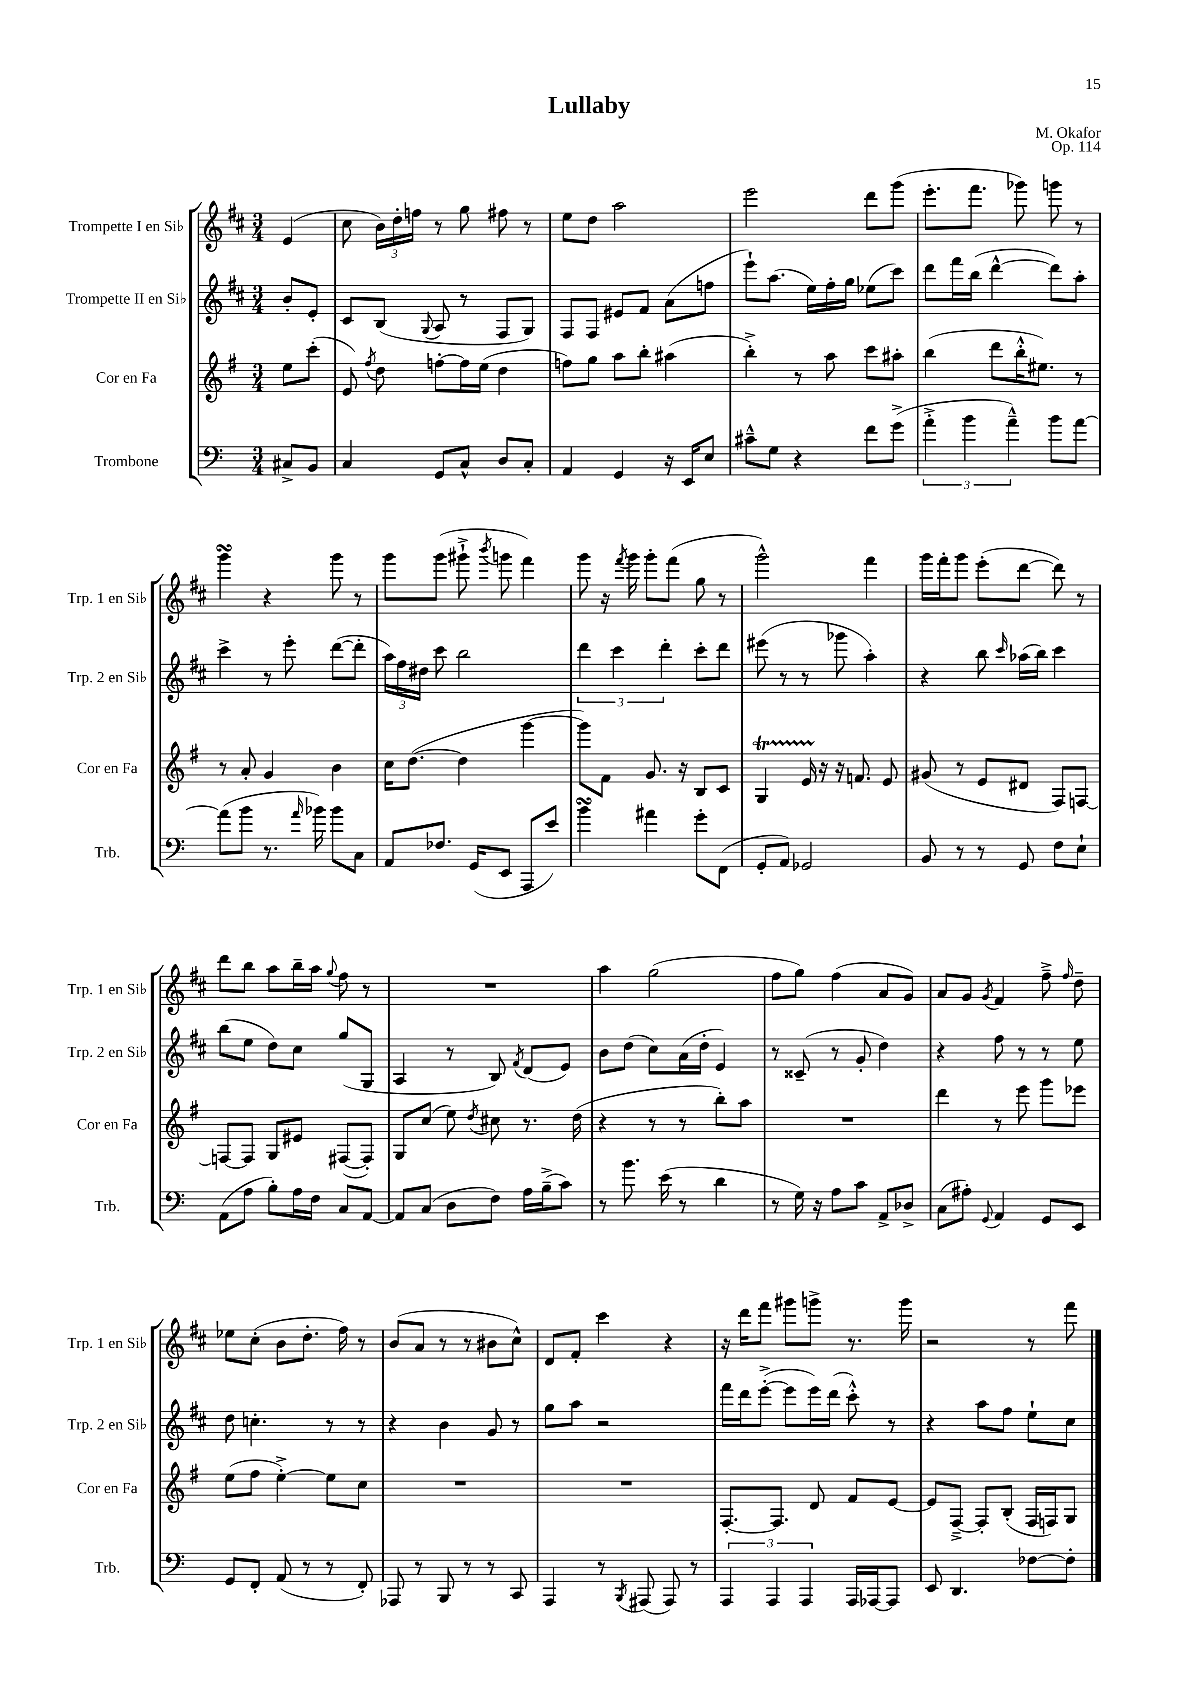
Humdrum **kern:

**kern	**kern	**kern	**kern
*part4	*part3	*part2	*part1
*staff4	*staff3	*staff2	*staff1
*I"Trombone	*I"Cor en Fa	*I"Trompette II en Si♭	*I"Trompette I en Si♭
*I'Trb.	*I'Cor en Fa	*I'Trp. 2 en Si♭	*I'Trp. 1 en Si♭
*clefF4	*clefG2	*clefG2	*clefG2
*k[]	*k[f#]	*k[f#c#]	*k[f#c#]
*M3/4	*M3/4	*M3/4	*M3/4
=	=	=	=
8C#X^/L	8ee\L	8b'/L	(4e/
8BB/J	(8ccc'\J	8e'/J	.
=1	=1	=1	=1
4C/	8e/)	8c#/L	8cc#\
.	8qff#/	.	.
.	8dd\	(8B/J	24b\LL)
.	.	.	24dd'\
.	.	.	24ffn\JJ
.	.	8qqG/	.
8GG/L	[8ffn'\L	8A/	8r
8C^^/J	16ff\L]	8r	8gg\
.	(16ee\JJ	.	.
8D/L	4dd\	8F#/L	8ff#X\
8C'/J	.	8G/J)	8r
=2	=2	=2	=2
4AA/	8ffn\L)	8F#/L	8ee\L
.	8gg\J	8F#/J	8dd\J
4GG/	8aa\L	8e#X/L	2aa\
.	8bb'\J	8f#/J	.
16r	(4aa#X\	(8a\L	.
16EE/KL	.	.	.
8E/J	.	8ffn\J	.
=3	=3	=3	=3
8c#X~^^\L	4bb'^\)	8eee`\L)	2eee\
8G\J	.	(8.aa\J	.
4r	8r	.	.
.	.	16ee\LL)	.
.	8aa\	16ff#'\	.
.	.	16gg\JJ	.
8f\L	8ccc\L	(8ee-X\L	8ddd\L
(8g^\J	8aa#X'\J	8ccc#\J)	(8ggg\J
=4	=4	=4	=4
6a'^\	(4bb\	8ddd\L	8.eee'\L
.	.	16fff#\L	.
6b\	.	.	.
.	.	(16bb\JJ	8.fff#\J
.	8ddd\L	[4ddd^^\	.
6a~^^\)	.	.	.
.	16bb'^^\K	.	8ggg-X\)
.	8.ee#X\J)	.	.
8b\L	.	8ddd\L])	8gggn\
[8a\J	8r	8aa'\J	8r
!!LO:LB:g=z
=5	=5	=5	=5
(8a\L]	8r	4ccc#^\	4gggsSSs\
8b\J	8a'/	.	.
8.r	4g/	8r	4r
.	.	8eee'\	.
16qqa/	.	.	.
16b-X\)	.	.	.
8b-\L	4b\	([8ddd\L	8ggg\
8C\J	.	8ddd'\J]	8r
=6	=6	=6	=6
8AA/L	16cc\KL	24aa\LL)	8ggg\L
.	.	24ff#\	.
.	([8.dd\J	.	.
.	.	24dd#X\JJ	.
8.F-X/J	.	8ccc#\	(8ggg\J
.	4dd\]	2bb\	8ggg#X`^\
(16GG/KL	.	.	.
.	.	.	8qbbb/
8EE/J	.	.	8gggn\
8AAA/L	[4ggg\	.	4fff#\)
8e/J)	.	.	.
=7	=7	=7	=7
4bsSsS\	8ggg\L])	6ddd\	8ggg\
.	8f#\J	.	16r
.	.	6ccc#\	.
.	.	.	8qfff#/
.	.	.	16ggg\
4a#X\	8.g/	.	8ggg'\L
.	.	6ddd'\	.
.	.	.	(8fff#\J
.	16r	.	.
8g'\L	8B/L	8ccc#'\L	8gg\
(8FF\J	8c/J	8ddd\J	8r
=8	=8	=8	=8
8GG'/L	4GT/	(8eee#X\	2ggg^^\)
8AA/J)	.	8r	.
2GG-X/	16eTTT/	8r	.
.	16r	.	.
.	16r	8ggg-X\	.
.	8.fn/	.	.
.	.	4aa'\)	4fff#\
.	8e/	.	.
=9	=9	=9	=9
8BB/	(8g#X/	4r	16ggg\LL
.	.	.	16fff#'\J
8r	8r	.	8ggg\J
8r	8e/L	8bb\	(8eee'\L
.	.	16qqccc#/	.
8GG/	8d#X/J	(16aa-X\LL	[8ddd\J
.	.	16bb\JJ)	.
8F\L	8F#/L)	4ccc#\	8ddd\])
8E`\J	[8Fn/J	.	8r
!!LO:LB:g=z
=10	=10	=10	=10
(8AA\L	8Fn/L_	(8bb\L	8ddd\L
8A\J	8F/J]	8ee\J	8bb\J
8B'\L)	8G/L	8dd\L)	8aa\L
16A\L	8e#X/J	8cc#\J	16bb~\L
16F\JJ	.	.	16aa\JJ
.	.	.	8qqgg/
8C/L	([8F#X/L	(8gg/L	8ff#\
[8AA/J	8F#'/J])	8G/J	8r
=11	=11	=11	=11
8AA/L]	8G/L	4A/	2.r
(8C/J	(8cc/J	.	.
8D\L	8ee\)	8r	.
.	8qdd/	.	.
8F\J)	8cc#X\	8B/)	.
.	.	8qf#/	.
16A\LL	8.r	(8d/L	.
(16B~^\J	.	.	.
8c\J)	.	8e/J)	.
.	(16dd\	.	.
=12	=12	=12	=12
8r	4r	8b\L	4aa\
8.b\	.	(8dd\J	.
.	8r	8cc#\L)	(2gg\
(16e\	.	.	.
8r	8r	(16a\L	.
.	.	16dd'\JJ	.
4d\	8bb'\L)	4e/)	.
.	8aa\J	.	.
=13	=13	=13	=13
8r	2.r	8r	8ff#\L
16G\)	.	(8c##X~/	8gg\J)
16r	.	.	.
8A\L	.	8r	(4ff#\
8c\J	.	8g'/	.
8AA^/L	.	4dd\)	8a/L
8D-X^/J	.	.	8g/J)
=14	=14	=14	=14
(8C\L	4ddd\	4r	8a/L
8A#X'\J)	.	.	8g/J
8qqGG/	.	.	8qg/
4AA/	8r	8ff#\	4f#/
.	8eee\	8r	.
8GG/L	8ggg\L	8r	8ff#~^\
.	.	.	16qqff#/
8EE/J	8eee-X\J	8ee\	8dd~\
!!LO:LB:g=z
=15	=15	=15	=15
8GG/L	(8ee\L	8dd\	8ee-X\L
8FF'/J	8ff#\J	4.ccn'\	(8cc#'\J
(8AA/	[4ee'^\)	.	8b\L
8r	.	.	8.dd'\J
8r	8ee\L]	8r	.
.	.	.	16ff#\)
8FF'/)	8cc\J	8r	8r
=16	=16	=16	=16
8AAA-X/	2.r	4r	(8b/L
8r	.	.	8a/J
8BBB/	.	4b\	8r
8r	.	.	8r
8r	.	8g/	8b#X\L
8CC/	.	8r	8cc#^^\J)
=17	=17	=17	=17
4AAA/	2.r	8gg\L	8d/L
.	.	8aa\J	8f#'/J
8r	.	2r	4ccc#\
8qBBB/	.	.	.
(8AAA#X/	.	.	.
8AAA#/)	.	.	4r
8r	.	.	.
=18	=18	=18	=18
6AAA/	[8.F#'/L	16fff#\LL	16r
.	.	16ddd\J	16ddd\KL
.	.	([8eee'^\J	8fff#\J
6AAA/	.	.	.
.	8.F#/J]	.	.
.	.	8eee\L]	8ggg#X\L
6AAA/	.	.	.
.	8d/	16eee\L)	8gggn^\J
.	.	(16ddd\JJ	.
16AAA/LL	8f#/L	8ccc#'^^\)	8.r
[16AAA-X/J	.	.	.
8AAA-/J]	[8e/J	8r	.
.	.	.	16ggg\
=19	=19	=19	=19
8EE/	8e/L]	4r	2r
4.DD/	[8F#~^/J	.	.
.	8F#'/L]	8aa\L	.
.	(8B'/J	8ff#\J	.
[8F-X\L	16F#/LL	8ee`\L	8r
.	16Fn/J)	.	.
8F-'\J]	8G/J	8cc#\J	8fff#\
==	==	==	==
*-	*-	*-	*-
